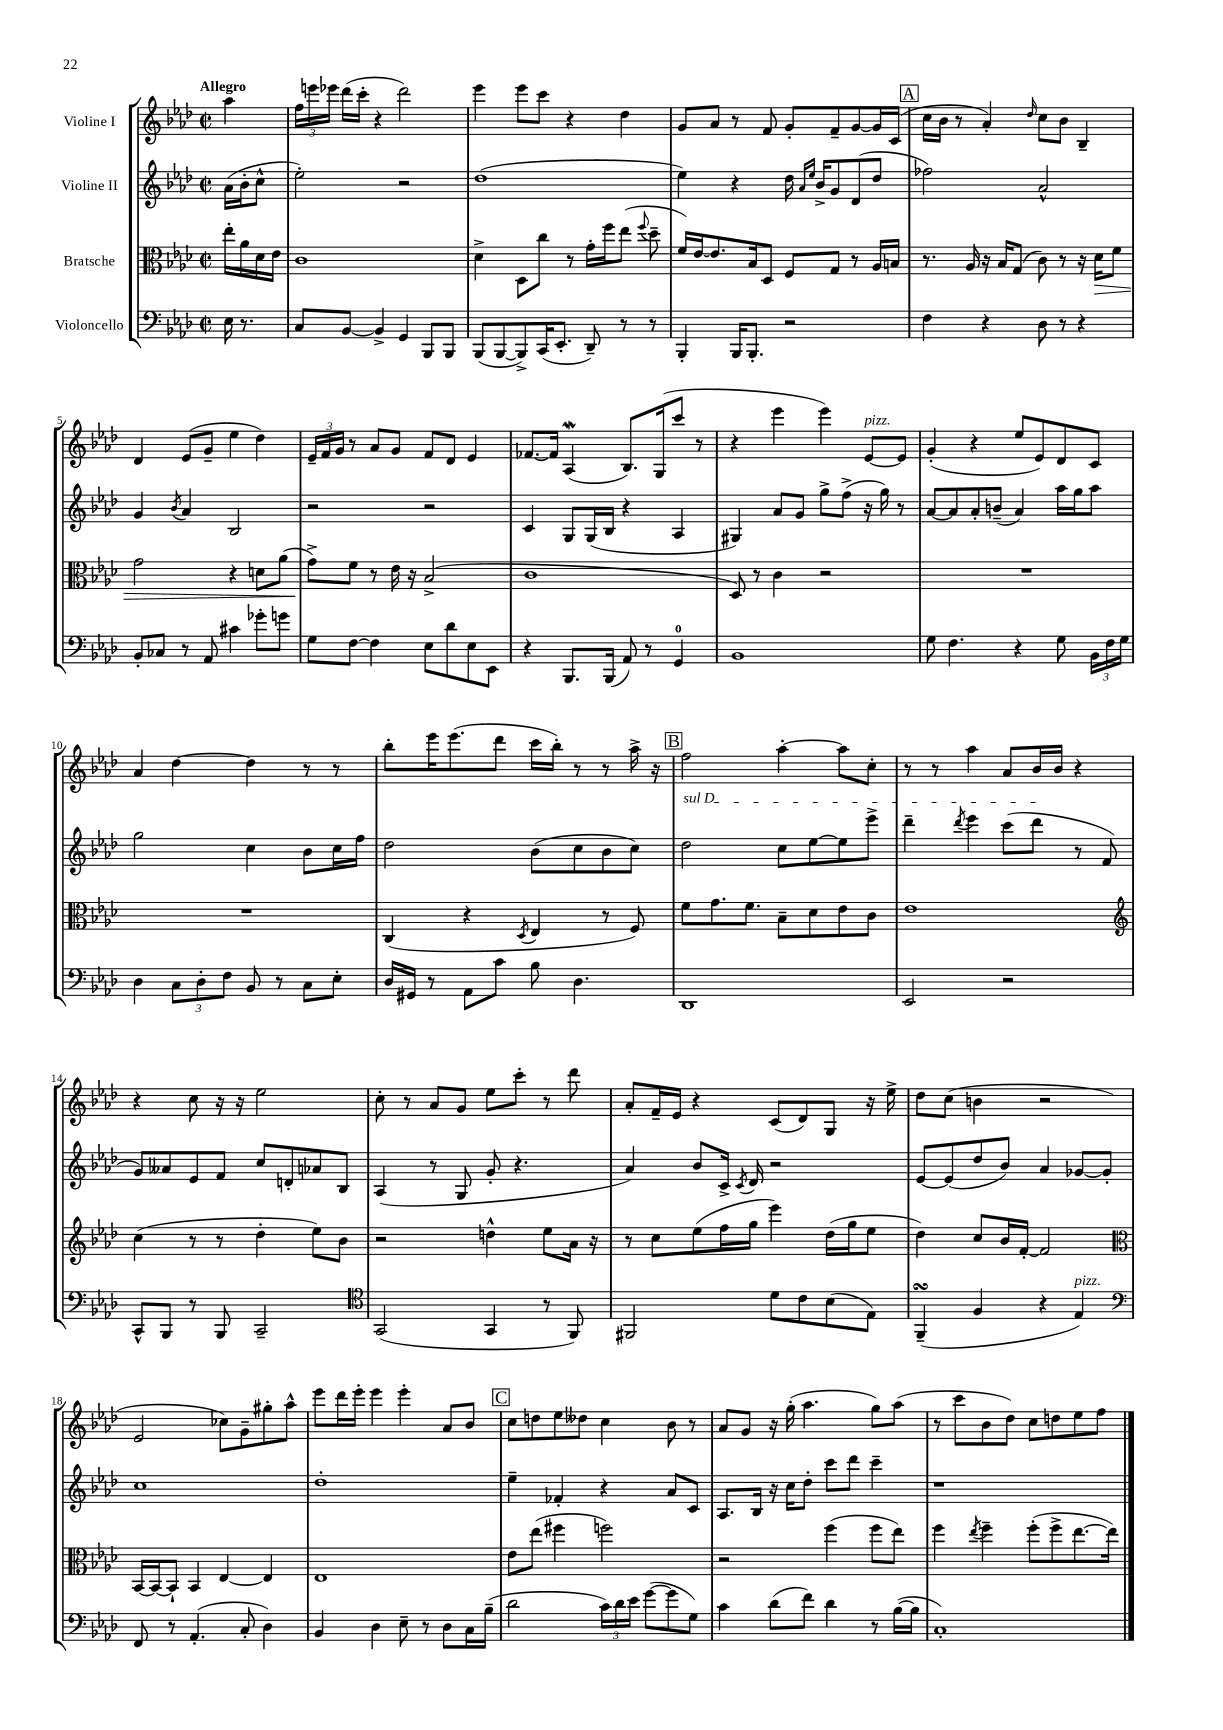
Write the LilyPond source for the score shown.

<<
\new StaffGroup <<
\new Staff = "s0" \with { instrumentName = "Violine I" } {
    \clef treble \key aes \major \defaultTimeSignature \time 2/2 \partial 4 \tempo "Allegro"
    \autoBeamOff aes''4 |
    \tuplet 3/2 { f''16[ e'''16 ees'''16] } des'''16[( c'''16]-. r4 des'''2) |
    ees'''4 ees'''8[ c'''8] r4 des''4 |
    g'8[ aes'8] r8 f'8 g'8[-. f'8-- g'8~ g'16 c'16]( |
    \mark \markup { \box "A" } c''16[ bes'16] r8 aes'4-.) \grace { des''16 } c''8[ bes'8] bes4-- |
    des'4 ees'8[( g'8]-- ees''4 des''4) |
    \tuplet 3/2 { ees'16[-- f'16 g'16] } r8 aes'8[ g'8] f'8[ des'8] ees'4 |
    fes'8.[~ fes'16] aes4\mordent( bes8.[) g16( c'''8] r8 |
    r4 ees'''4 ees'''4) ees'8[~^\markup { \italic "pizz." } ees'8] |
    g'4-.( r4 ees''8[ ees'8) des'8 c'8] |
    aes'4 des''4~ des''4 r8 r8 |
    bes''8[-. ees'''16 ees'''8.( des'''8] c'''16[ bes''16]-.) r8 r8 aes''16-> r16 |
    \mark \markup { \box "B" } f''2 aes''4~-. aes''8[ c''8]-. |
    r8 r8 aes''4 aes'8[ bes'16 bes'16] r4 |
    r4 c''8 r16 r16 ees''2 |
    c''8-. r8 aes'8[ g'8] ees''8[ c'''8]-. r8 des'''8 |
    aes'8[-. f'16-- ees'16] r4 c'8[( des'8) g8] r16 ees''16-> |
    des''8[ c''8]( b'4 r2 |
    ees'2 ces''8[) g'8-- gis''8-. aes''8]-^ |
    ees'''8[ des'''16 ees'''16]-. ees'''4 ees'''4-. aes'8[ bes'8] |
    \mark \markup { \box "C" } c''8[ d''8 ees''8 deses''8] c''4 bes'8 r8 |
    aes'8[ g'8] r16 g''16-.( aes''4. g''8[) aes''8]( |
    r8 c'''8[ bes'8 des''8]) c''8[ d''8 ees''8 f''8] \bar "|." |
}
\new Staff = "s1" \with { instrumentName = "Violine II" } {
    \clef treble \key aes \major \defaultTimeSignature \time 2/2 \partial 4
    \autoBeamOff aes'16[( bes'16-. c''8]-^ |
    ees''2-.) r2 |
    des''1( |
    ees''4) r4 des''16 \grace { aes'16[ ees''16] } bes'16[-> g'8 des'8( des''8] |
    \mark \markup { \box "A" } fes''2) aes'2-^ |
    g'4 \acciaccatura { bes'8 } aes'4 bes2 |
    r2 r2 |
    c'4 g8[ g16( bes16] r4 aes4 |
    gis4) aes'8[ g'8] g''8[-> f''8]->( r16 g''16) r8 |
    aes'8[~ aes'8 aes'8-. b'8]--( aes'4) aes''16[ g''16 aes''8] |
    g''2 c''4 bes'8[ c''16 f''16] |
    des''2 bes'8[( c''8 bes'8 c''8]) |
    \mark \markup { \box "B" } \once \override TextSpanner.bound-details.left.text = \markup { \italic "sul D" } des''2\startTextSpan c''8[ ees''8~ ees''8 ees'''8]-> |
    des'''4-- \acciaccatura { des'''8 } ees'''4 c'''8[( des'''8]\stopTextSpan r8 f'8 |
    g'8[) aeses'8 ees'8 f'8] c''8[ d'8-. aes'8 bes8] |
    aes4( r8 g8 g'8-. r4. |
    aes'4) bes'8[ c'16]-> \acciaccatura { c'8 } des'16 r2 |
    ees'8[~ ees'8( des''8 bes'8]) aes'4 ges'8[~ ges'8]-. |
    c''1 |
    des''1-. |
    \mark \markup { \box "C" } ees''4-- fes'4-. r4 aes'8[ c'8] |
    aes8.[ bes16] r16 c''16[ des''8]-. c'''8[ des'''8] c'''4-- |
    r1 \bar "|." |
}
\new Staff = "s2" \with { instrumentName = "Bratsche" } {
    \clef alto \key aes \major \defaultTimeSignature \time 2/2 \partial 4
    \autoBeamOff ees''16[-. aes'16 des'16 ees'16] |
    c'1 |
    des'4-> des8[ c''8] r8 g'16[-. f''16 ees''8]( \appoggiatura { f''8 } des''8-- |
    f'16[) ees'16~ ees'8. bes16 des8] f8[ g8] r8 aes16[ b16] |
    \mark \markup { \box "A" } r8. aes16 r16 bes16[ g8]( c'8) r8 r16 des'16[\> f'8] |
    g'2 r4 d'8[ aes'8]( |
    g'8[->\!) f'8] r8 ees'16 r16 bes2->( |
    c'1 |
    des8) r8 c'4 r2 |
    R1 |
    R1 |
    c4( r4 \acciaccatura { des8 } ees4 r8 f8) |
    \mark \markup { \box "B" } f'8[ g'8. f'8.] bes8[-- des'8 ees'8 c'8] |
    ees'1 |
    \clef treble c''4( r8 r8 des''4-. ees''8[) bes'8] |
    r2 d''4-^ ees''8[ aes'16] r16 |
    r8 c''8[ ees''8( f''16 g''16] ees'''4) des''16[( g''16 ees''8] |
    des''4) c''8[ bes'16 f'16]~-. f'2 |
    \clef alto bes,16[~ bes,16~ bes,8]-! bes,4 ees4~ ees4 |
    ees1 |
    \mark \markup { \box "C" } ees'8[ ees''8]( fis''4 f''2) |
    r2 f''4( f''8[ ees''8]) |
    f''4 \acciaccatura { ees''8 } f''4-- f''8[-.( f''8-> ees''8.~ ees''16]) \bar "|." |
}
\new Staff = "s3" \with { instrumentName = "Violoncello" } {
    \clef bass \key aes \major \defaultTimeSignature \time 2/2 \partial 4
    \autoBeamOff ees16 r8. |
    c8[ bes,8]~ bes,4-> g,4 bes,,8[ bes,,8] |
    bes,,8[( bes,,8~ bes,,8->) c,16( ees,8.]-. des,8--) r8 r8 |
    bes,,4-. bes,,16[ bes,,8.]-. r2 |
    \mark \markup { \box "A" } f4 r4 des8 r8 r4 |
    bes,8[-. ces8] r8 aes,8 cis'4 ges'8[-. g'8] |
    g8[ f8]~ f4 ees8[ des'8 ees8 ees,8] |
    r4 bes,,8.[ bes,,16]( aes,8) r8 g,4-0 |
    bes,1 |
    g8 f4. r4 g8 \tuplet 3/2 { bes,16[ f16 g16] } |
    des4 \tuplet 3/2 { c8[ des8-. f8] } bes,8 r8 c8[ ees8]-. |
    des16[ gis,16] r8 aes,8[ c'8] bes8 des4. |
    \mark \markup { \box "B" } des,1 |
    ees,2 r2 |
    c,8[-^ bes,,8] r8 bes,,8 c,2-- |
    \clef tenor g,2( g,4 r8 f,8) |
    fis,2 des'8[ c'8 bes8( ees8]) |
    f,4--\turn( f4 r4 ees4^\markup { \italic "pizz." }) |
    \clef bass f,8 r8 aes,4.-.( c8-. des4) |
    bes,4 des4 ees8-- r8 des8[ c16 bes16]--( |
    \mark \markup { \box "C" } des'2 \tuplet 3/2 { c'16[) des'16 ees'16] } g'8[~( g'8 g8]) |
    c'4 des'8[( f'8]) des'4 r8 bes16[~( bes16] |
    c1-.) \bar "|." |
}
>>
>>
